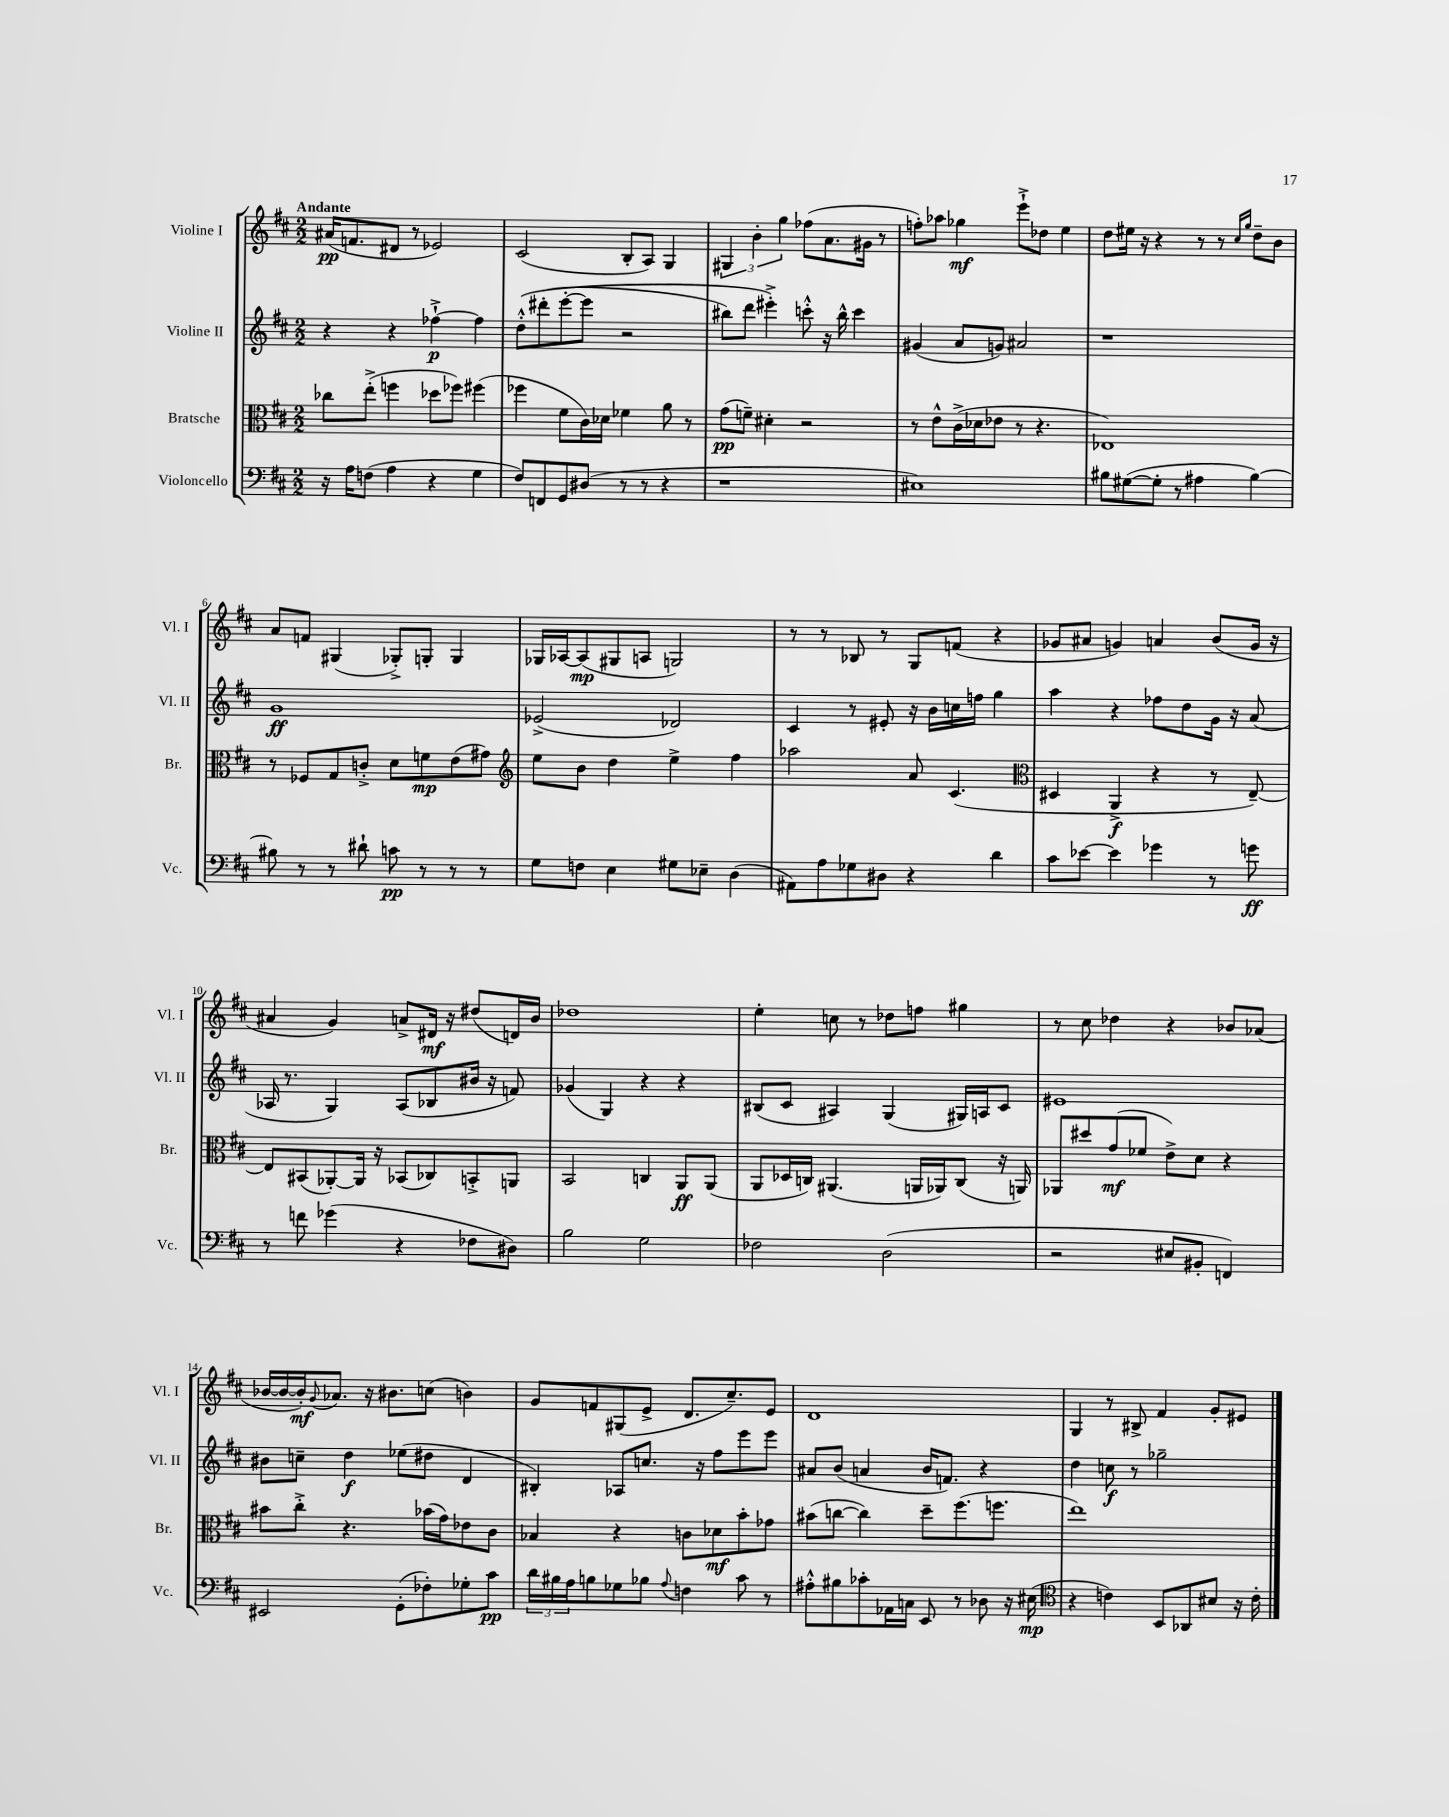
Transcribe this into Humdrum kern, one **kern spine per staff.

**kern	**kern	**kern	**kern
*staff4	*staff3	*staff2	*staff1
*clefF4	*clefC3	*clefG2	*clefG2
*k[f#c#]	*k[f#c#]	*k[f#c#]	*k[f#c#]
*M2/2	*M2/2	*M2/2	*M2/2
16r	8cc-	4r	(16a#
16A	.	.	8.f
(8F	(8ee'^	.	.
4A	4ff	4r	8d#
.	.	.	8r
4r	8dd-	[4ff-`^	2e-)
.	8ff-)	.	.
4G	(4ff#	4ff-]	.
=	=	=	=
8F#)	4ff-	&(8dd'^^	(2c#
8FF	.	(8ddd#'	.
8GG	8f#	[8eee'	.
(8D#	16c#)	8eee]	.
.	16d-	.	.
8r	4f-	2r	8B'
8r	.	.	8A)
4r	8a	.	4G
.	8r	.	.
=	=	=	=
1r	(8g	8bb#)	6G#
.	8f~)	8ddd	.
.	.	.	6b'
.	4d#'	4eee#'^&)	.
.	.	.	6gg
.	2r	8ccc'^^	(8ff-
.	.	16r	8.a
.	.	16bb#^^	.
.	.	4ccc	.
.	.	.	16g#
.	.	.	8r
=	=	=	=
1E#)	8r	(4g#	8ff')
.	8e^^	.	8aa-
.	(16c#^	8a	4gg-
.	16d-	.	.
.	8e-	8g)	.
.	8r	2a#	8eee`^
.	4.r	.	8dd-
.	.	.	4ee
=	=	=	=
8B#	1E-)	1r	8dd
([8G#	.	.	16ee#
.	.	.	16r
8G#']	.	.	4r
8r	.	.	.
4A#	.	.	8r
.	.	.	8r
.	.	.	16qqcc#
.	.	.	16qqgg
[4B#)	.	.	8dd~
.	.	.	8b
=	=	=	=
8B#]	8r	1g	8a
8r	8F-	.	8f
8r	8G	.	(4G#
8d#`	8c'^	.	.
8c	8d	.	8G-'^)
8r	8f	.	8G'
8r	(8e	.	4G
8r	8g#)	.	.
=	=	=	=
*	*clefG2	*	*
8G	8ee	(2e-^	16G-
.	.	.	[16A-
8F	8b	.	(8A-]
4E	4dd	.	8G#
.	.	.	8A
8G#	4ee^	2d-)	2G)
8E-~	.	.	.
(4D	4ff#	.	.
=	=	=	=
8AA#)	2aa-	4c#	8r
8A	.	.	8r
8G-	.	8r	8B-
8D#	.	8e#'	8r
4r	8a	16r	8G
.	.	16b	.
.	(4.c#	16cc	(8f
.	.	16ff	.
4d	.	4gg	4r
=	=	=	=
*	*clefC3	*	*
8c#	4D#	4aa	8g-
[8e-	.	.	8a#
4e-]	4AA^	4r	4g)
4g-	4r	8ff-	4a
.	.	8dd	.
8r	8r	16g	(8b
.	.	16r	.
8g	[8E~)	(8a	16g
.	.	.	16r
=	=	=	=
8r	8E]	16A-	4a#
.	.	8.r	.
8f	(8BB#	.	.
(4g-	[8AA-')	4G)	4g)
.	16AA-]	.	.
.	16r	.	.
4r	(8BB-	(8A-	8a^
.	8C-)	8B-	16d#
.	.	.	16r
8F-	8BB'^	16b#	(8dd#
.	.	16r	.
8D#)	8AA	8f)	16d)
.	.	.	16b
=	=	=	=
2B	2BB	(4g-	1dd-
.	.	4G)	.
2G	4C	4r	.
.	8AA	4r	.
.	(8AA	.	.
=	=	=	=
2F-	8AA	(8B#	4ee'
.	16D-	8c#	.
.	16C)	.	.
.	(4.AA#	4A#)	8cc
.	.	.	8r
(2D	.	(4G	8dd-
.	16AA	.	8ff
.	16AA-)	.	.
.	(8C	16G#)	4gg#
.	.	16A	.
.	16r	8c#	.
.	16AA)	.	.
=	=	=	=
2r	8AA-	1e#	8r
.	8dd#	.	8cc#
.	(8g	.	4dd-
.	8f-	.	.
8E#	8e^)	.	4r
8BB#'	8d	.	.
4FF)	4r	.	8b-
.	.	.	(8a-
=	=	=	=
2EE#	8b#	8b#	[16b-
.	.	.	16b-_
.	8cc#'^	8cc~	16b-'])
.	.	.	8qqg
.	.	.	8.a-
.	4.r	4dd	.
.	.	.	16r
.	.	.	8.b#
(8GG'	.	(8ee-	.
8F-')	(16b-	8dd#	(8cc
.	16g)	.	.
8G-'	8e-	4d	4b)
8c#	8c#	.	.
=	=	=	=
24d	4B-	4B#')	8g
24B#	.	.	.
24A	.	.	.
8B	.	.	8f
8G-	4r	8A-	(8G#
8B-	.	8.cc	8e^
8qqA	.	.	.
4F	8c	.	8.d
.	.	16r	.
.	8d-	8ff#	.
.	.	.	8.cc#~)
8c#	8b'	8eee	.
8r	8g-	8eee	8e
=	=	=	=
8A#'^^	(8b#	8a#	1d
8B#	[8cc	(8b	.
8c-'	4cc])	4a	.
16AA-	.	.	.
16C	.	.	.
8EE	8dd~	16b	.
.	.	8.f)	.
8r	(8.ff#	.	.
8D-	.	4r	.
.	8.ff	.	.
16r	.	.	.
(16E#	.	.	.
=	=	=	=
*clefC4	*	*	*
4r	1ee)	4dd	4G
4c)	.	8cc	8r
.	.	8r	8B#^
8BB	.	2gg-~	4f#
8AA-	.	.	.
8B#	.	.	8g'
16r	.	.	8e#
16c'	.	.	.
==	==	==	==
*-	*-	*-	*-
